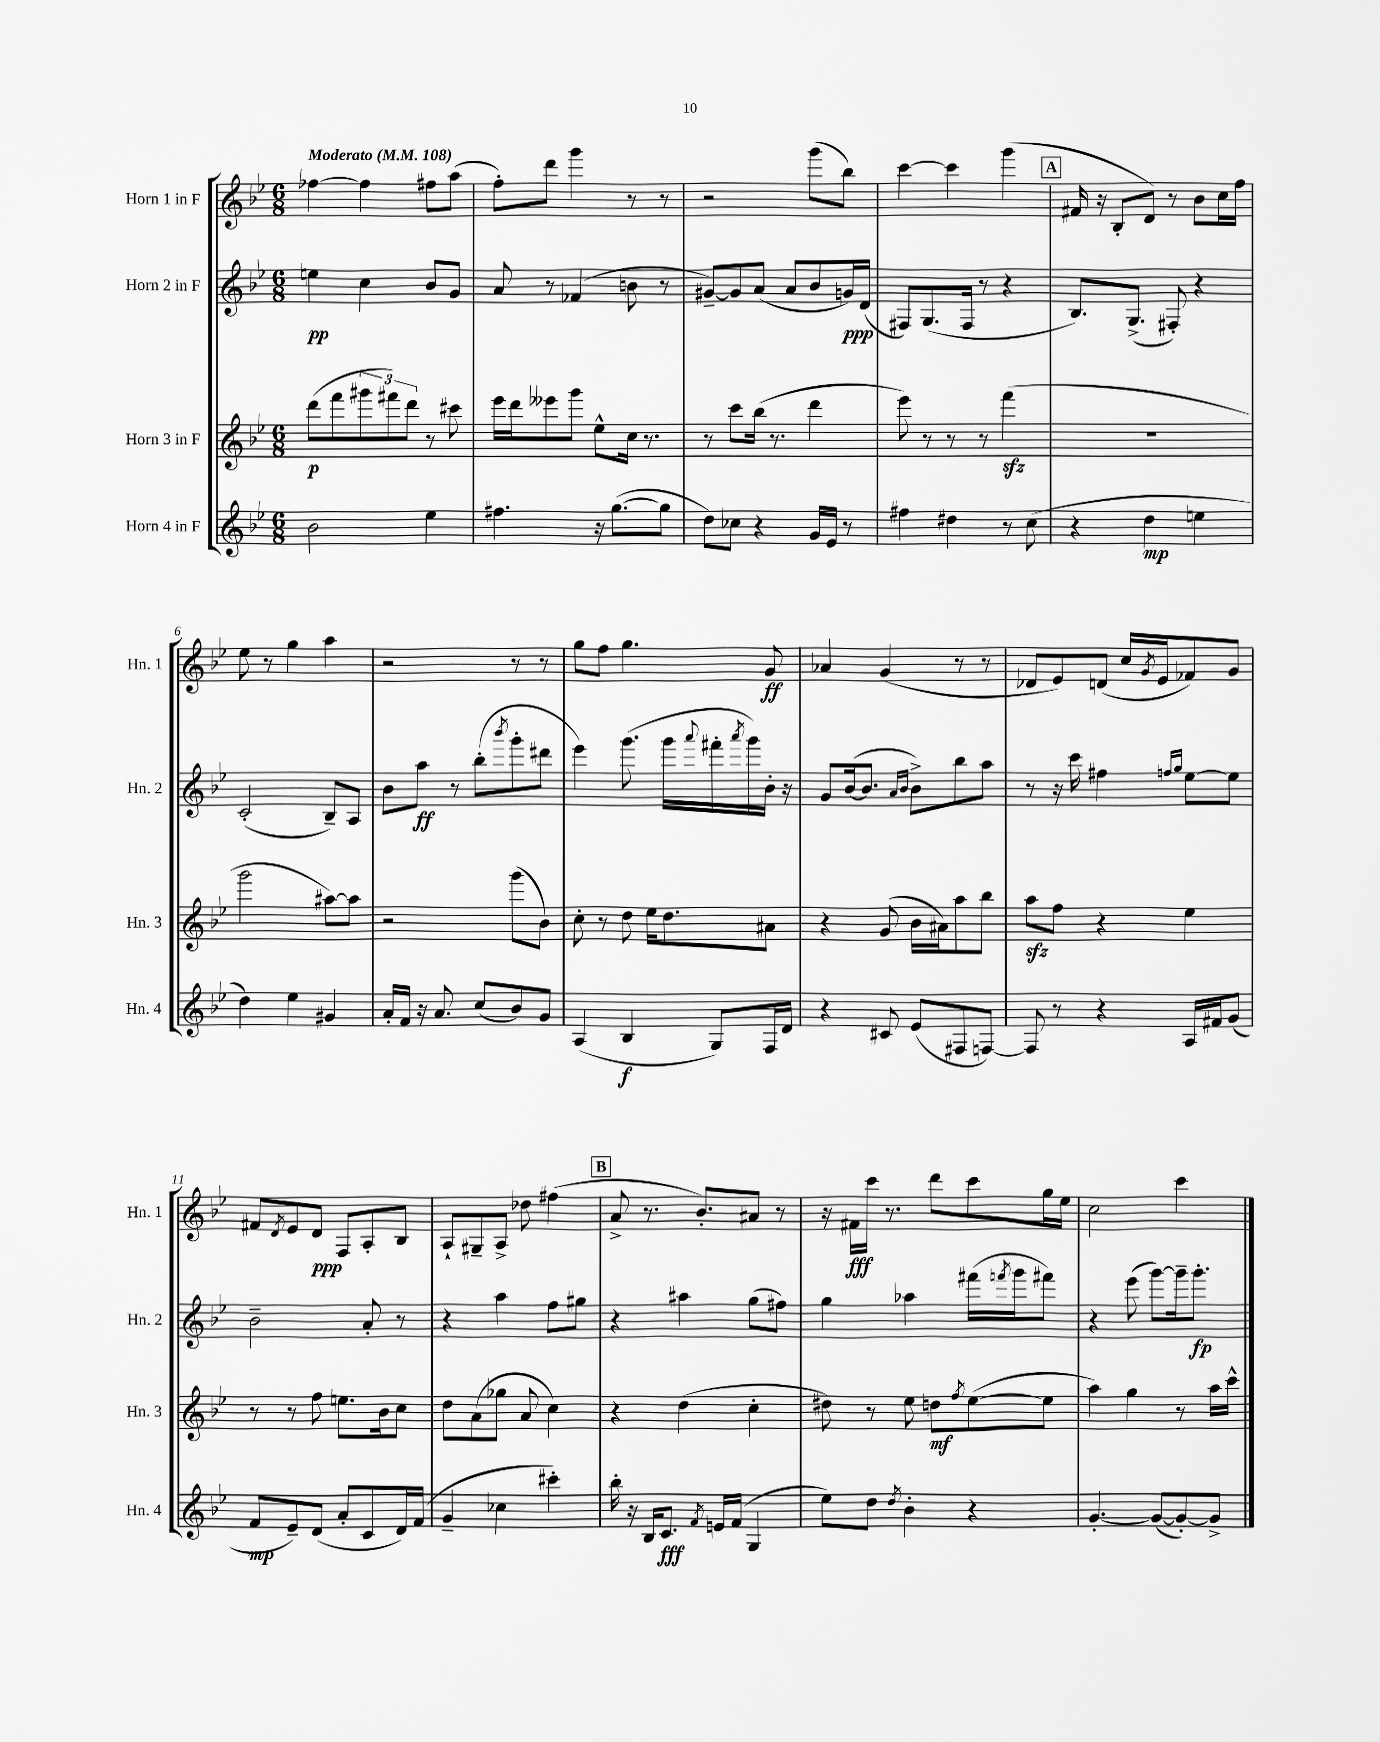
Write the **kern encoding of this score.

**kern	**dynam	**kern	**dynam	**kern	**dynam	**kern	**dynam
*part4	*part4	*part3	*part3	*part2	*part2	*part1	*part1
*staff4	*staff4	*staff3	*staff3	*staff2	*staff2	*staff1	*staff1
*I"Horn 4 in F	*	*I"Horn 3 in F	*	*I"Horn 2 in F	*	*I"Horn 1 in F	*
*I'Hn. 4	*	*I'Hn. 3	*	*I'Hn. 2	*	*I'Hn. 1	*
*clefG2	*	*clefG2	*	*clefG2	*	*clefG2	*
*k[b-e-]	*	*k[b-e-]	*	*k[b-e-]	*	*k[b-e-]	*
*M6/8	*	*M6/8	*	*M6/8	*	*M6/8	*
*MM108	*	*MM108	*	*MM108	*	*MM108	*
=1	=1	=1	=1	=1	=1	=1	=1
!	!	!	!	!	!	!LO:TX:a:B:t=Moderato	!
2b-\	.	(8ddd\L	p	4een\	pp	[4ff-X\	.
.	.	8fff\	.	.	.	.	.
.	.	12ggg#X\	.	4cc\	.	4ff-\]	.
.	.	12fff#X\)	.	.	.	.	.
.	.	12ddd\J	.	.	.	.	.
4ee-\	.	8r	.	8b-/L	.	8ff#X\L	.
.	.	8ccc#X\	.	8g/J	.	(8aa\J	.
=2	=2	=2	=2	=2	=2	=2	=2
4.ff#X\	.	16eee-\LL	.	8a/	.	8ff'\L)	.
.	.	16ddd\J	.	.	.	.	.
.	.	8eee--X\	.	8r	.	8ddd\J	.
.	.	8ggg\J	.	(4f-X/	.	4ggg\	.
16r	.	8ee-^^\L	.	.	.	.	.
([8.gg\L	.	.	.	.	.	.	.
.	.	16cc\Jk	.	8bn\	.	8r	.
.	.	8.r	.	.	.	.	.
8gg\J]	.	.	.	8r	.	8r	.
=3	=3	=3	=3	=3	=3	=3	=3
8dd\L)	.	8r	.	[8g#X~/L)	.	2r	.
8cc-X\J	.	8ccc\L	.	8g#/]	.	.	.
4r	.	(16bb-\Jk	.	(8a/J	.	.	.
.	.	8.r	.	.	.	.	.
.	.	.	.	8a/L	.	.	.
16g/LL	.	4ddd\	.	8b-/	.	(8ggg\L	.
16e-/JJ	.	.	.	.	.	.	.
8r	.	.	.	16gn/L)	ppp	8bb-\J)	.
.	.	.	.	(16d/JJ	.	.	.
=4	=4	=4	=4	=4	=4	=4	=4
4ff#X\	.	8eee-\)	.	8F#X/L)	.	[4ccc\	.
.	.	8r	.	(8.G/	.	.	.
4dd#X\	.	8r	.	.	.	4ccc\]	.
.	.	.	.	16F#/Jk	.	.	.
.	.	8r	.	8r	.	.	.
8r	.	(4fffzz\	.	4r	.	(4ggg\	.
(8cc\	.	.	.	.	.	.	.
!!LO:REH:place=s1:t=A
=5	=5	=5	=5	=5	=5	=5	=5
4r	.	2.r	.	8.B-/L)	.	16f#X/	.
.	.	.	.	.	.	16r	.
.	.	.	.	.	.	8B-'/L	.
.	.	.	.	(8.G^/J	.	.	.
4dd\	mp	.	.	.	.	8d/J)	.
.	.	.	.	8F#X'/)	.	8r	.
4een\	.	.	.	4r	.	8b-\L	.
.	.	.	.	.	.	16cc\L	.
.	.	.	.	.	.	16ff\JJ	.
!!LO:LB:g=z
=6	=6	=6	=6	=6	=6	=6	=6
4dd\)	.	2ggg\	.	(2c'/	.	8ee-\	.
.	.	.	.	.	.	8r	.
4ee-\	.	.	.	.	.	4gg\	.
4g#X/	.	[8aa#X\L)	.	8B-~/L)	.	4aa\	.
.	.	8aa#\J]	.	8A/J	.	.	.
=7	=7	=7	=7	=7	=7	=7	=7
16a'/LL	.	2r	.	8b-\L	.	2r	.
16f/JJ	.	.	.	.	.	.	.
16r	.	.	.	8aa\J	ff	.	.
8.a/	.	.	.	.	.	.	.
.	.	.	.	8r	.	.	.
(8cc/L	.	.	.	(8bb-'\L	.	.	.
.	.	.	.	8qbbb-/	.	.	.
8b-/)	.	(8ggg\L	.	8ggg'\	.	8r	.
8g/J	.	8b-\J)	.	8ddd#X\J	.	8r	.
=8	=8	=8	=8	=8	=8	=8	=8
(4A/	.	8cc'\	.	4eee-\)	.	8gg\L	.
.	.	8r	.	.	.	8ff\J	.
4B-/	f	8dd\	.	(8.ggg\	.	4.gg\	.
.	.	16ee-\KL	.	.	.	.	.
.	.	8.dd\	.	16ggg\LL	.	.	.
.	.	.	.	8qqaaa/	.	.	.
8G/L)	.	.	.	16fff#X'\	.	.	.
.	.	.	.	8qaaa/	.	.	.
.	.	.	.	16ggg\)	.	.	.
16F/L	.	8a#X\J	.	16b-'\JJ	.	8g/	ff
16d/JJ	.	.	.	16r	.	.	.
=9	=9	=9	=9	=9	=9	=9	=9
4r	.	4r	.	8g/L	.	4a-X/	.
.	.	.	.	([16b-/k	.	.	.
.	.	.	.	8.b-/J]	.	.	.
8c#X/	.	(8g/	.	.	.	(4g/	.
.	.	.	.	16qqa/LL	.	.	.
.	.	.	.	16qqb-/JJ	.	.	.
(8e-/L	.	16b-\LL	.	8b-^\L)	.	.	.
.	.	16a#X\J)	.	.	.	.	.
8F#X/	.	8aa\	.	8bb-\	.	8r	.
[8Fn/J)	.	8bb-\J	.	8aa\J	.	8r	.
=10	=10	=10	=10	=10	=10	=10	=10
8F/]	.	8aazz\L	.	8r	.	8d-X/L	.
8r	.	8ff\J	.	16r	.	8e-/)	.
.	.	.	.	16ccc\	.	.	.
4r	.	4r	.	4ff#X\	.	(8dn/J	.
.	.	.	.	.	.	16cc/LL	.
.	.	.	.	.	.	8qg/	.
.	.	.	.	.	.	16e-/J	.
.	.	.	.	16qqffn/LL	.	.	.
.	.	.	.	16qqgg/JJ	.	.	.
16A/LL	.	4ee-\	.	[8ee-\L	.	8f-X/)	.
16f#X/J	.	.	.	.	.	.	.
(8g/J	.	.	.	8ee-\J]	.	8g/J	.
!!LO:LB:g=z
=11	=11	=11	=11	=11	=11	=11	=11
8f/L	mp	8r	.	2b-~\	.	8f#X/L	.
.	.	.	.	.	.	8qd/	.
8e-~/)	.	8r	.	.	.	8e-/	.
(8d/J	.	8ff\	.	.	.	8d/J	ppp
8a'/L	.	8.een\L	.	.	.	8F/L	.
8c/	.	.	.	8a'/	.	8A'/	.
.	.	16b-\k	.	.	.	.	.
16d/L)	.	8cc\J	.	8r	.	8B-/J	.
(16f/JJ	.	.	.	.	.	.	.
=12	=12	=12	=12	=12	=12	=12	=12
4g~/	.	8dd\L	.	4r	.	8A`/L	.
.	.	(8a\	.	.	.	8G#X~/	.
4cc-X\	.	8gg-X\J	.	4aa\	.	8A^/J	.
.	.	8a/	.	.	.	8dd-X\	.
4ccc#X'\)	.	4cc\)	.	8ff\L	.	(4ff#X\	.
.	.	.	.	8gg#X\J	.	.	.
!!LO:REH:place=s1:t=B
=13	=13	=13	=13	=13	=13	=13	=13
16bb-'\	.	4r	.	4r	.	8a^/	.
16r	.	.	.	.	.	.	.
16B-/KL	.	.	.	.	.	8.r	.
8.c/J	fff	.	.	.	.	.	.
.	.	(4dd\	.	4aa#X\	.	.	.
.	.	.	.	.	.	8.b-'/L)	.
8qf/	.	.	.	.	.	.	.
16en/LL	.	.	.	.	.	.	.
(16f/JJ	.	.	.	.	.	.	.
4G/	.	4cc'\	.	(8gg\L	.	8a#X/J	.
.	.	.	.	8ff#X\J)	.	8r	.
=14	=14	=14	=14	=14	=14	=14	=14
8ee-\L)	.	8dd#X\)	.	4gg\	.	16r	.
.	.	.	.	.	.	16f#X\LL	fff
8dd\J	.	8r	.	.	.	16ccc\JJ	.
.	.	.	.	.	.	8.r	.
8qdd/	.	.	.	.	.	.	.
4b-'\	.	8ee-\	.	4aa-X\	.	.	.
.	.	8ddn\L	mf	.	.	8ddd\L	.
.	.	8qff/	.	.	.	.	.
4r	.	([8ee-\	.	(16fff#X\LL	.	8ccc\	.
.	.	.	.	8qfffn/	.	.	.
.	.	.	.	16ggg\J	.	.	.
.	.	8ee-\J]	.	8fff#X\J)	.	16gg\L	.
.	.	.	.	.	.	16ee-\JJ	.
=15	=15	=15	=15	=15	=15	=15	=15
[4.g'/	.	4aa\)	.	4r	.	2cc\	.
.	.	4gg\	.	(8eee-\	.	.	.
(8g/L_	.	.	.	[8ggg\L)	.	.	.
8g'/_)	.	8r	.	16ggg~\k]	.	4ccc\	.
.	.	.	.	8.ggg'\J	fp	.	.
8g^/J]	.	16aa\LL	.	.	.	.	.
.	.	16ccc^^\JJ	.	.	.	.	.
==	==	==	==	==	==	==	==
*-	*-	*-	*-	*-	*-	*-	*-
